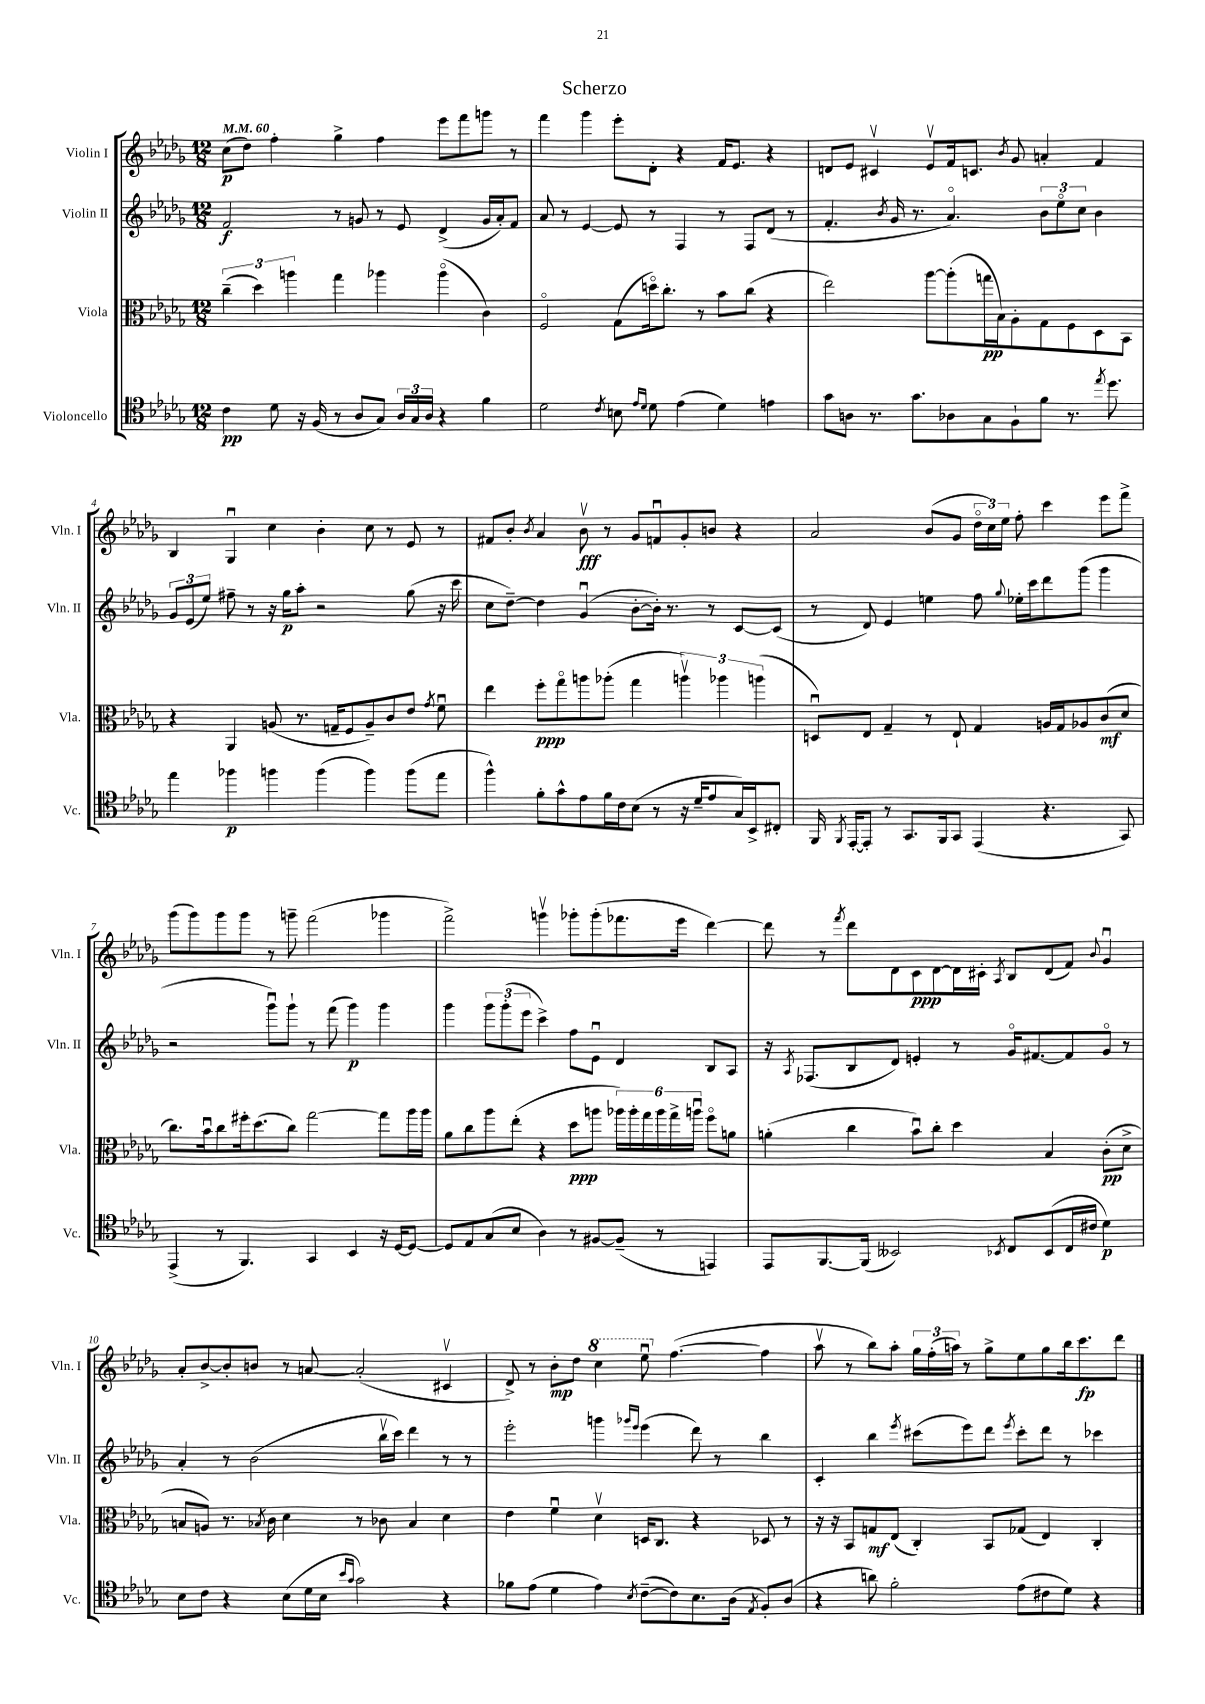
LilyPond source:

\header { title = "Scherzo" }
<<
\new StaffGroup <<
\new Staff = "s0" \with { instrumentName = "Violin I" shortInstrumentName = "Vln. I" } {
    \clef treble \key des \major \numericTimeSignature \time 12/8 \tempo 4 = 60
    \autoBeamOff c''8[\p( des''8]) f''4-. ges''4-> f''4 ees'''8[ f'''8 g'''8] r8 |
    f'''4 ges'''4 ees'''8[-. des'8]-. r4 f'16[ ees'8.] r4 |
    d'8[ ees'8] cis'4\upbow ees'8[\upbow f'16 c'8.] \acciaccatura { bes'8 } ges'8 a'4-. f'4 |
    bes4 ges4\downbow c''4 bes'4-. c''8 r8 ees'8 r8 |
    fis'8[ bes'8]-. \acciaccatura { bes'8 } aes'4 bes'8\upbow\fff r8 ges'8[ f'8\downbow ges'8-. b'8] r4 |
    aes'2 bes'8[( ges'8] \tuplet 3/2 { des''16[\flageolet c''16) ees''16] } f''8-. c'''4 ees'''8[ f'''8]-> |
    ges'''8[( ges'''8) ges'''8 ges'''8] r8 g'''8-- f'''2( ges'''4 |
    f'''2->) g'''4\upbow ges'''8[-. ges'''8-.( fes'''8. ees'''16] des'''4~) |
    des'''8 r8 \acciaccatura { f'''8 } des'''8[ des'8 c'8\ppp des'8~ des'16 cis'16]-. \acciaccatura { aes8 } bes8[ des'8( f'8]) \appoggiatura { bes'8 } ges'4\downbow |
    aes'8[-. bes'8~-> bes'8-. b'8] r8 a'8~ a'2-.( cis'4\upbow |
    des'8->) r8 bes'8[-.\mp des''8] \ottava #1 c'''4 ees'''8\downbow \ottava #0 f''4.~( f''4 |
    aes''8\upbow r8 bes''8[) aes''8]-. \tuplet 3/2 { ges''16[ f''16-.( a''16]) } r8 ges''8[-> ees''8 ges''8 bes''16 c'''8.\fp des'''8] \bar "|." |
}
\new Staff = "s1" \with { instrumentName = "Violin II" shortInstrumentName = "Vln. II" } {
    \clef treble \key des \major \numericTimeSignature \time 12/8
    \autoBeamOff f'2\f r8 g'8 r8 ees'8 des'4->( g'16[ aes'16-.) f'8] |
    aes'8 r8 ees'4~ ees'8 r8 f4 r8 f8[ des'8]( r8 |
    f'4.-. \acciaccatura { bes'8 } ges'16 r8. aes'4.\flageolet) \tuplet 3/2 { bes'8[ ees''8\flageolet c''8] } bes'4 |
    \tuplet 3/2 { ges'8[ ees'8( ees''8]) } fis''8-- r8 r16 ges''16[\p aes''8]-. r2 ges''8( r16 c'''16 |
    c''8[ des''8]~--) des''4 ges'4\downbow( bes'8[~-. bes'16]-.) r8. r8 c'8[~ c'8]( |
    r8 des'8) ees'4 e''4 f''8 \appoggiatura { ges''8 } ees''16[-. c'''16 des'''8 ges'''8]( ges'''4 |
    r2 ges'''8[\downbow) ges'''8]-! r8 f'''8( ges'''4\p) ges'''4 |
    ges'''4 \tuplet 3/2 { ges'''8[ ges'''8-.( ees'''8] } c'''4->) f''8[ ees'8]\downbow des'4 bes8[ aes8] |
    r16 \acciaccatura { aes8 } fes8.[( bes8 des'8]) e'4-. r8 ges'16[\flageolet fis'8.~ fis'8 ges'8]\flageolet r8 |
    aes'4-. r8 bes'2( bes''16[\upbow c'''16]) des'''4 r8 r8 |
    ees'''2-. g'''4 \grace { ges'''16[ ees'''16] } ees'''4( des'''8) r8 bes''4 |
    c'4-. bes''4 \acciaccatura { ees'''8 } cis'''8[( ees'''8) des'''8] \acciaccatura { ees'''8 } cis'''8[-. des'''8] r8 ces'''4 \bar "|." |
}
\new Staff = "s2" \with { instrumentName = "Viola" shortInstrumentName = "Vla." } {
    \clef alto \key des \major \numericTimeSignature \time 12/8
    \autoBeamOff \tuplet 3/2 { c''4--( des''4) a''4 } ges''4 aes''4 aes''4\flageolet( c'4) |
    f2\flageolet ges8[( d''16\flageolet) c''8.]-. r8 bes'8[ c''8]( r4 |
    ees''2) aes''8[~ aes''8-.( g''16\pp bes16) aes8-. ges8 f8 des8 bes,8] |
    r4 aes,4 a8( r8. g16[-- f8 a8--) c'8 ees'8] \acciaccatura { ges'8 } f'8\downbow |
    ees''4 f''8[-.\ppp ges''8\flageolet a''8 aes''8]-.( ges''4 \tuplet 3/2 { a''4\upbow) aes''4 a''4( } |
    d8[\downbow) ees8] ges4-- r8 ees8-! ges4 a16[ ges16 aes8 c'8\mf( des'8] |
    c''8.[) bes'16\downbow c''8 fis''16-. des''8.( c''8]) ges''2~ ges''8[ aes''16 aes''16] |
    aes'8[ c''8 aes''8 ees''8]-.( r4 des''8[\ppp a''8] \tuplet 6/4 { aes''16[) aes''16-. ges''16 aes''16 ges''16-> a''16]\downbow } f''8[\flageolet a'8] |
    a'4-.( c''4 bes'8[\downbow) c''8]-. des''4 bes4 c'8[-.\pp( des'8]-> |
    b8[ a8]) r8. \acciaccatura { bes8 } c'16 des'4 r8 ces'8 bes4 des'4 |
    ees'4 f'4\downbow des'4\upbow d16[ c8.] r4 des8 r8 |
    r16 r16 bes,8[ g8\mf ees8]( c4-.) bes,8[ ges8]( ees4) c4-. \bar "|." |
}
\new Staff = "s3" \with { instrumentName = "Violoncello" shortInstrumentName = "Vc." } {
    \clef tenor \key des \major \numericTimeSignature \time 12/8
    \autoBeamOff c'4\pp des'8 r16 f16( r8 aes8[ ges8]) \tuplet 3/2 { aes16[ ges16 aes16] } r4 f'4 |
    des'2 \acciaccatura { c'8 } b8 \grace { ees'16[ des'16] } des'8 ees'4( des'4) e'4 |
    ges'8[ a8] r8. ges'8.[ aes8 ges8 f8-! f'8] r8. \acciaccatura { ees''8 } des''8. |
    ees''4 fes''4\p f''4 f''4( f''4) f''8[( ees''8] |
    f''4-^) f'8[-. ges'8-^ ees'8 f'16 c'16 bes8]( r8 r16 des'16[-- ees'8 ges16) bes,16-> cis8]-. |
    f,16 \acciaccatura { f,8 } ees,16[~-. ees,8]-. r8 ges,8.[ f,16 ges,8] ees,4( r4. ges,8) |
    ees,4->( r8 f,4.) ges,4 bes,4 r16 des16[~ des8]~ |
    des8[ ees8 ges8( bes8] aes4) r8 fis8[~ fis8]--( r8 e,4) |
    ees,8[ f,8.~ f,16]( beses,2) \acciaccatura { bes,8 } c8[ bes,8( c16 cis'16] des'4\p) |
    bes8[ c'8] r4 bes8[( des'16 bes16] \grace { bes'16[ ges'16] } ges'2) r4 |
    fes'8[ ees'8]( des'4 ees'4) \acciaccatura { bes8 } c'8[~--( c'8) bes8. aes16]( \acciaccatura { ees8 } f8[-.) aes8]( |
    r4 a'8) f'2-. ees'8[( cis'8 des'8]) r4 \bar "|." |
}
>>
>>
